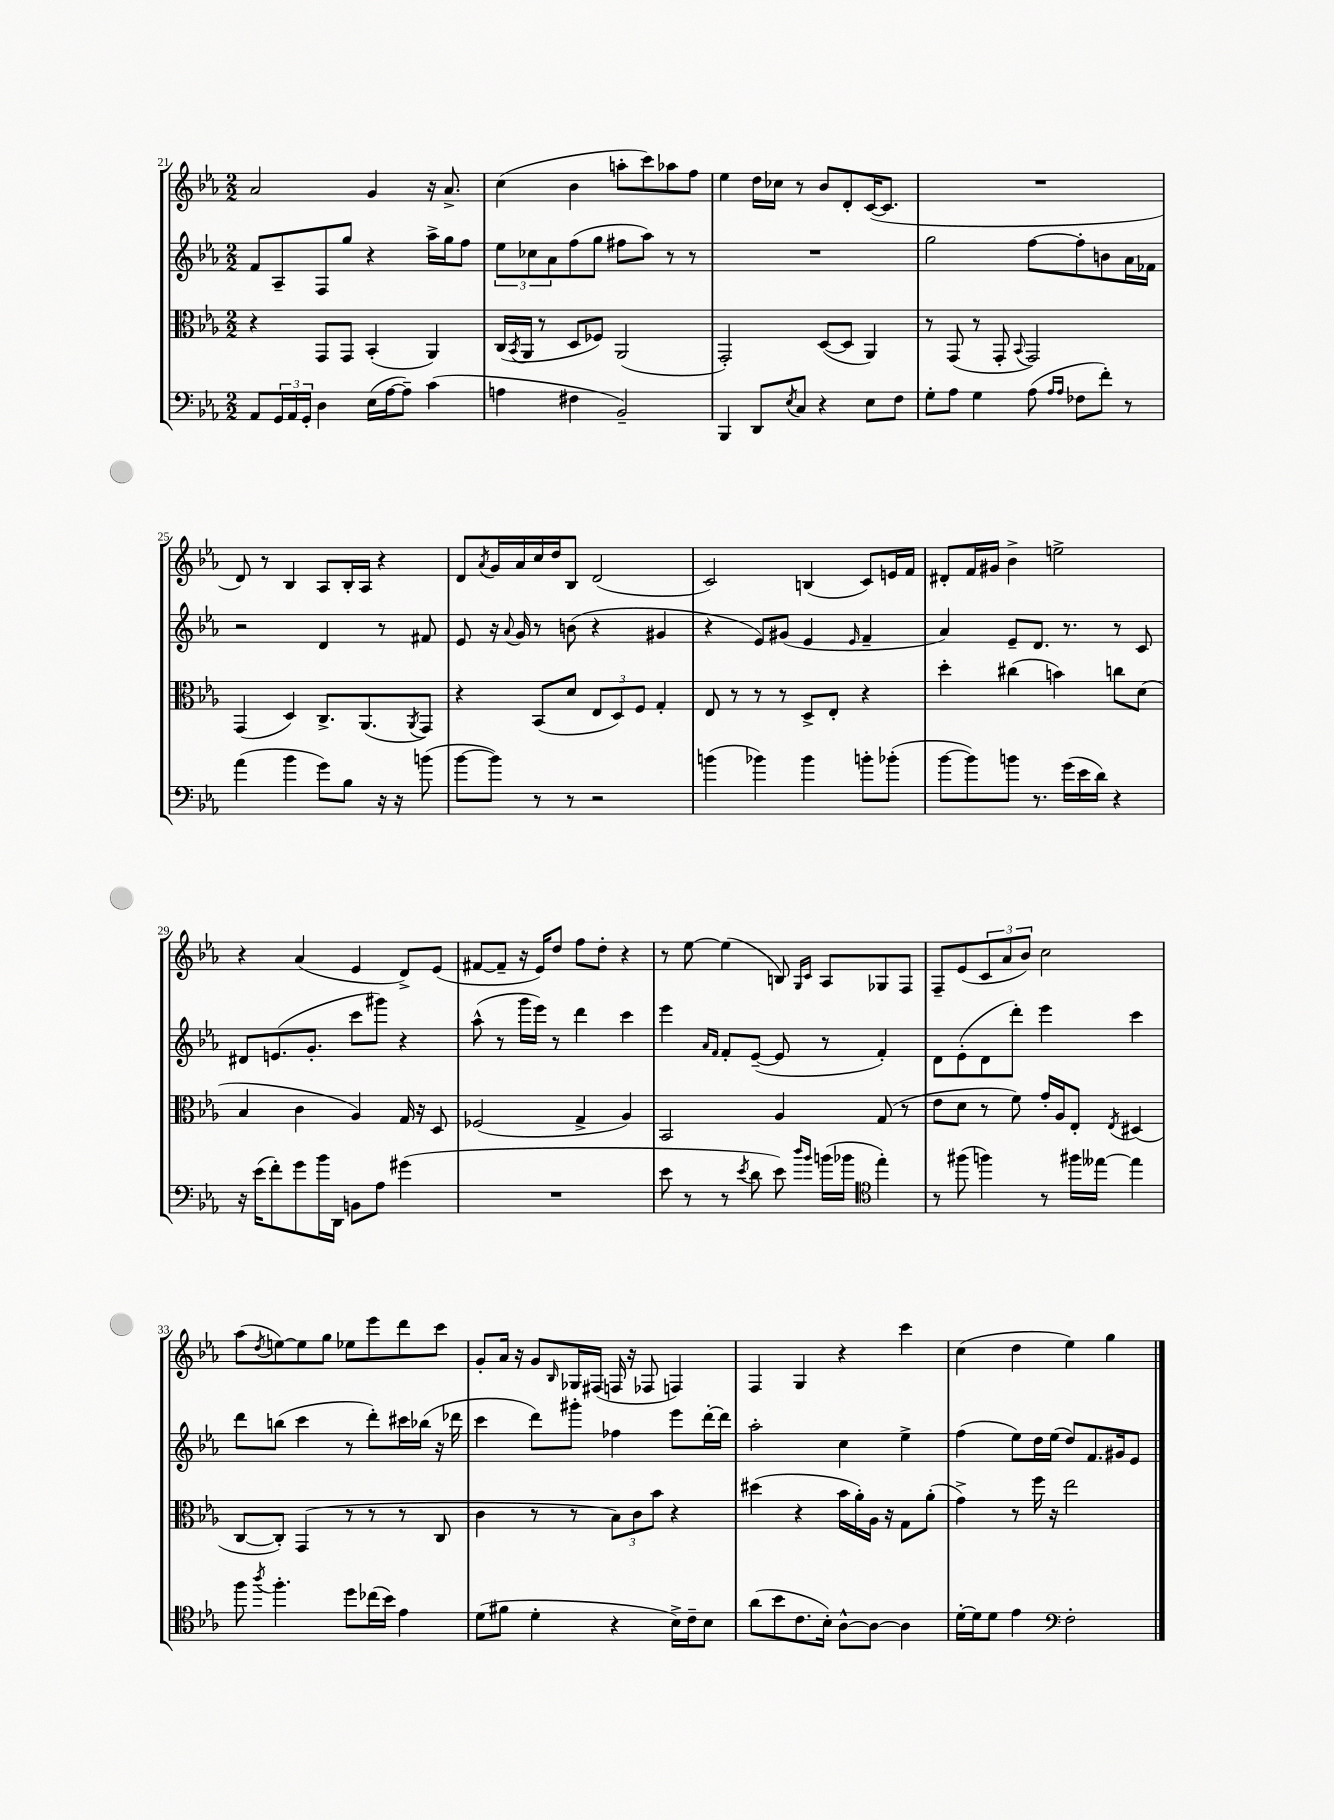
<<
\new StaffGroup <<
\new Staff = "s0" {
    \clef treble \key ees \major \numericTimeSignature \time 2/2
    aes'2 g'4 r16 aes'8.-> |
    c''4( bes'4 a''8-. c'''8) aes''8 f''8 |
    ees''4 d''16 ces''16 r8 bes'8 d'8-. c'16~( c'8. |
    R1 |
    d'8) r8 bes4 aes8 bes16-. aes16 r4 |
    d'8 \acciaccatura { aes'8 } g'16 aes'16 c''16 d''16 bes8 d'2( |
    c'2) b4( c'8) e'16 f'16 |
    dis'8-. f'16 gis'16 bes'4-> e''2-> |
    r4 aes'4( ees'4 d'8->) ees'8( |
    fis'8~ fis'8-- r16 ees'16) d''8 f''8 d''8-. r4 |
    r8 ees''8~ ees''4( b8) \grace { g16 c'16 } aes8 ges8 f8 |
    f8-- ees'8( \tuplet 3/2 { c'8 aes'8 bes'8) } c''2 |
    aes''8( \acciaccatura { d''8 } e''8~) e''8 g''8 ees''8 ees'''8 d'''8 c'''8 |
    g'8-. aes'16 r16 g'8 \grace { bes16 } ges16 fis16( f16 r16 fes8 f4) |
    f4 g4 r4 c'''4 |
    c''4( d''4 ees''4) g''4 \bar "|." |
}
\new Staff = "s1" {
    \clef treble \key ees \major \numericTimeSignature \time 2/2
    f'8 aes8-- f8 g''8 r4 aes''16-> g''16 f''8 |
    \tuplet 3/2 { ees''8 ces''8 aes'8 } f''8( g''8 fis''8 aes''8) r8 r8 |
    R1 |
    g''2 f''8~ f''8-. b'8 aes'16 fes'16 |
    r2 d'4 r8 fis'8 |
    ees'8 r16 \appoggiatura { aes'8 } g'16 r8 b'8( r4 gis'4 |
    r4 ees'8) gis'8( ees'4 \grace { ees'16 } f'4-- |
    aes'4) ees'8-- d'8. r8. r8 c'8 |
    dis'8 e'8.( g'8.-. c'''8 gis'''8) r4 |
    aes''8-^( r8 g'''16 ees'''16) r8 d'''4 c'''4 |
    ees'''4 \grace { aes'16 f'16 } f'8-. ees'8~--( ees'8 r8 f'4-.) |
    d'8 ees'8-.( d'8 d'''8-.) ees'''4 c'''4 |
    d'''8 b''8( c'''4 r8 d'''8-.) cis'''16 bes''16( r16 des'''16 |
    c'''4 d'''8) gis'''8-. fes''4 ees'''8 d'''16~-. d'''16 |
    aes''2-. c''4 ees''4-> |
    f''4( ees''8) d''16 ees''16( d''8) f'8. gis'16 ees'8 \bar "|." |
}
\new Staff = "s2" {
    \clef alto \key ees \major \numericTimeSignature \time 2/2
    r4 g,8 g,8 bes,4-.( aes,4) |
    c16( \acciaccatura { bes,8 } aes,16 r8 d8 fes8) aes,2( |
    g,2-.) d8~( d8 aes,4) |
    r8 g,8( r8 g,8-. \appoggiatura { bes,8 } g,2) |
    g,4( d4) c8.-> aes,8.( \acciaccatura { aes,8 } g,8) |
    r4 bes,8( d'8 \tuplet 3/2 { ees8 d8) f8 } g4-. |
    ees8 r8 r8 r8 d8-> ees8-. r4 |
    d''4-. cis''4( b'4) c''8 d'8( |
    bes4 c'4 aes4) g16 r16 d8 |
    fes2( g4-> aes4) |
    bes,2 aes4 g8( r8 |
    ees'8 d'8 r8 f'8) g'16-. aes16 ees8-. \acciaccatura { ees8 } dis4( |
    c8~ c8-.) g,4( r8 r8 r8 c8 |
    c'4 r8 r8 \tuplet 3/2 { bes8) c'8 bes'8 } r4 |
    dis''4( r4 bes'16 aes'16-.) aes16 r16 g8 aes'8-.( |
    g'4->) r8 f''16 r16 ees''2 \bar "|." |
}
\new Staff = "s3" {
    \clef bass \key ees \major \numericTimeSignature \time 2/2
    aes,8 \tuplet 3/2 { g,16 aes,16 g,16-. } d4 ees16( aes16~ aes8--) c'4( |
    a4 fis4 bes,2--) |
    bes,,4 d,8 \acciaccatura { ees8 } c8 r4 ees8 f8 |
    g8-. aes8 g4 aes8( \grace { aes16 aes16 } fes8 f'8-.) r8 |
    aes'4( bes'4 g'8) bes8 r16 r16 b'8( |
    bes'8~ bes'8) r8 r8 r2 |
    b'4( bes'4) bes'4 b'8-. bes'8-.( |
    bes'8~ bes'8) b'8 r8. g'16( ees'16 d'16) r4 |
    r16 ees'16( f'8-.) g'8 bes'16 d,16 b,8 aes8 gis'4( |
    R1 |
    ees'8 r8 r8 \acciaccatura { ees'8 } d'8 ees'8) \grace { d''16 bes'16 } b'16( bes'16 \clef tenor ees''4-.) |
    r8 fis''8( f''4) r8 fis''16 eeses''16~ eeses''4 |
    f''8 \acciaccatura { aes''8 } f''4.-. d''8 ces''16( bes'16) ees'4 |
    d'8( fis'8 d'4-. r4 bes16->) c'16-- bes8 |
    aes'8( bes'8 c'8. bes16-.) aes8~-^ aes8~ aes4 |
    d'16~-. d'16 d'8 ees'4 \clef bass f2-. \bar "|." |
}
>>
>>
\layout { \context { \Score currentBarNumber = #21 } }
